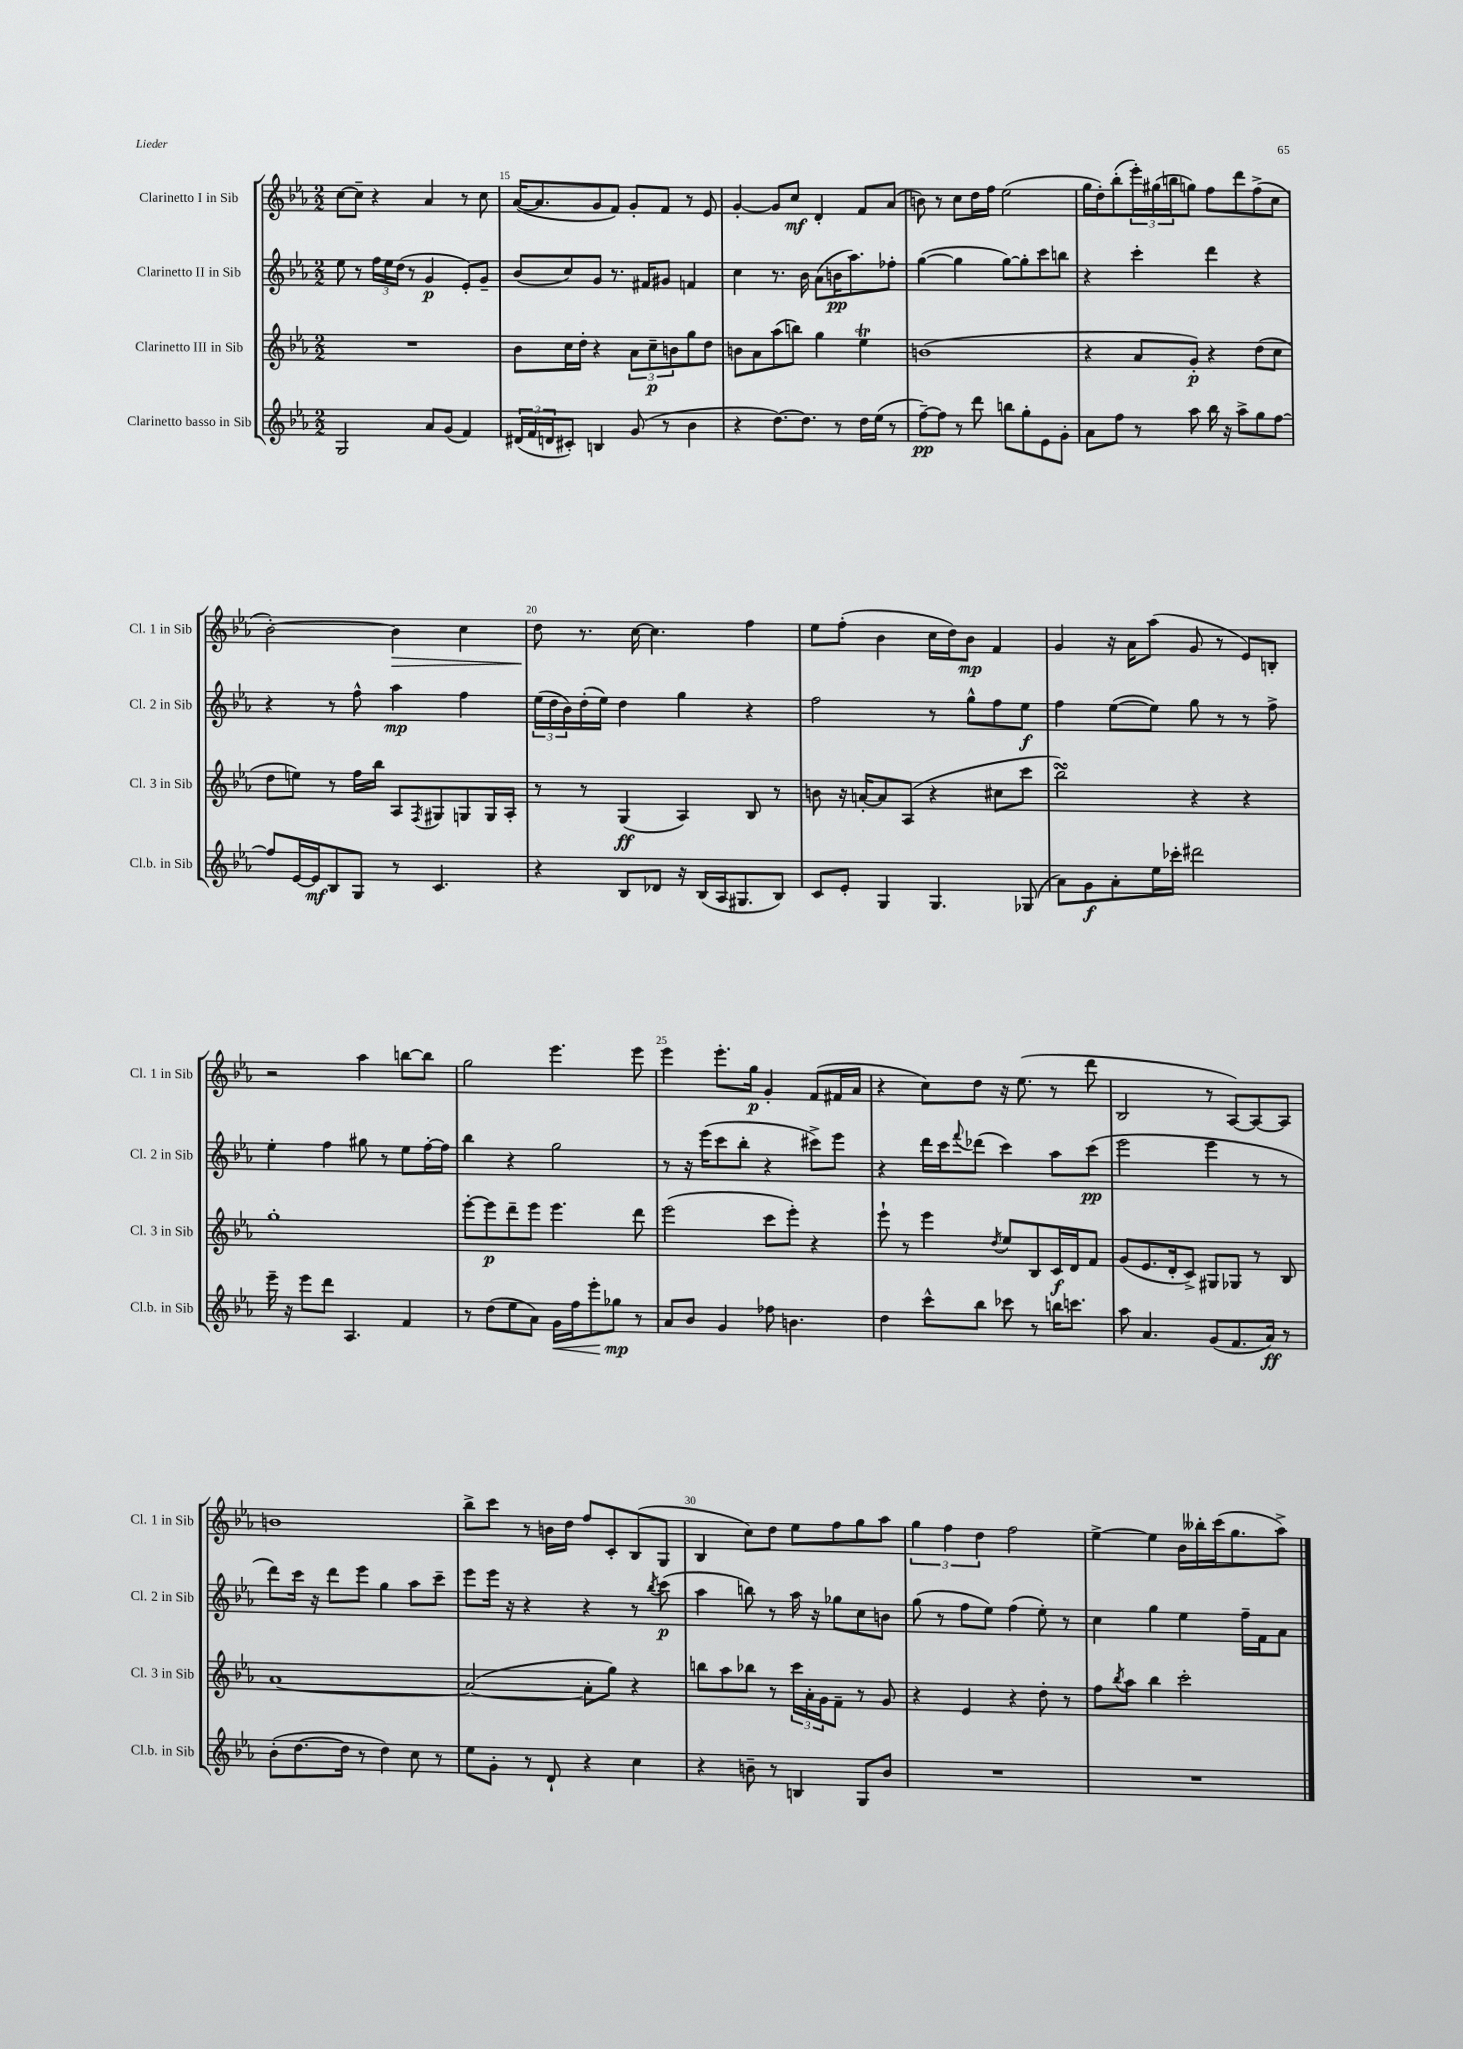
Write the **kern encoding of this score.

**kern	**kern	**kern	**kern
*staff4	*staff3	*staff2	*staff1
*clefG2	*clefG2	*clefG2	*clefG2
*k[b-e-a-]	*k[b-e-a-]	*k[b-e-a-]	*k[b-e-a-]
*M2/2	*M2/2	*M2/2	*M2/2
2G	1r	8ee-	[8cc
.	.	8r	8cc~]
.	.	24ff	4r
.	.	24ee-	.
.	.	(24dd	.
.	.	8r	.
8a-	.	4g	4a-
(8g	.	.	.
4f)	.	8e-')	8r
.	.	8g~	8cc
=	=	=	=
(24d#	8b-	(8b-	([16a-
24f	.	.	.
.	.	.	8.a-]
24d	.	.	.
8c#')	16cc	8cc)	.
.	16dd'	.	.
4B	4r	8g	8g
.	.	8.r	8f)
(8g	12a-	.	8g'
.	.	16f#	.
.	12cc~	.	.
8r	.	8g#	8f
.	12b	.	.
4b-	8gg	4f	8r
.	8dd	.	8e-
=	=	=	=
4r	8b	4cc	[4g'
.	8a-	.	.
[8.dd)	(8aa-	8.r	8g]
.	8bb)	.	8cc
8.dd]	.	16b-	.
.	4gg	(8a-	4d'
8r	.	16b	.
.	.	8.aa-)	.
16dd	4ee-	.	8f
(16ee-	.	.	.
8r	.	8ff-'	(8a-
=	=	=	=
[8ff~)	(1b	([4gg	8b)
8ff]	.	.	8r
8r	.	4gg]	8cc
8ddd	.	.	16dd
.	.	.	16ff
8bb	.	[8gg)	(2ee-
8gg'	.	8gg']	.
8e-	.	8ccc	.
8g'	.	8bb	.
=	=	=	=
8a-	4r	4r	16gg
.	.	.	16dd')
8ff	.	.	(8bb-'
8r	8a-	4ccc'	24eee-')
.	.	.	(24gg#
.	.	.	24bb
8aa-	8g')	.	8gg)
16bb-	4r	4ddd	8ff
16r	.	.	.
8aa-^	.	.	8ddd
8gg	(8dd	4r	(8ff^
[8ff	8cc	.	8cc
=	=	=	=
8ff]	8dd	4r	[2b-')
[16e-	8ee)	.	.
16e-]	.	.	.
8B-	8r	8r	.
8G	16ff	8ff^^	.
.	16bb-	.	.
8r	8A-	4aa-	4b-]
.	8qF	.	.
4.c	8G#	.	.
.	8G	4ff	4cc
.	16G	.	.
.	16A-'	.	.
=	=	=	=
4r	8r	(24ee-	8dd
.	.	24dd	.
.	.	24b-)	.
.	8r	(16dd'	8.r
.	.	16ee-)	.
8B-	(4G	4dd	.
.	.	.	[16cc
8d-	.	.	4.cc]
16r	4A-)	4gg	.
(16B-	.	.	.
16A-	.	.	.
8.G#	.	.	.
.	8B-	4r	4ff
8B-)	8r	.	.
=	=	=	=
8c	8b	2ff	8ee-
8e-'	16r	.	(8ff'
.	[16a'	.	.
4G	8a]	.	4b-
.	(8A-	.	.
4.G	4r	8r	16cc
.	.	.	16dd)
.	.	8gg^^	8b-
.	8cc#	8ff	4f
(8G-	8ccc	8ee-	.
=	=	=	=
8a-)	2bb-)	4ff	4g
8g	.	.	.
8a-'	.	([8ee-	16r
.	.	.	16a-
16ee-	.	8ee-])	(8aa-
16ccc-'	.	.	.
2ddd#	4r	8gg	8g
.	.	8r	8r
.	4r	8r	8e-)
.	.	8ff^	8B'
=	=	=	=
16eee-~	1gg'	4ee-'	2r
16r	.	.	.
8eee-	.	.	.
8ddd	.	4ff	.
4.A-	.	.	.
.	.	8gg#	4aa-
.	.	8r	.
4f	.	8ee-	[8bb
.	.	[16ff'	8bb]
.	.	16ff]	.
=	=	=	=
8r	[8eee-'	4bb-	2gg
(8dd	8eee-]	.	.
8ee-	8ddd~	4r	.
8a-)	8eee-	.	.
16g	4.eee-	2gg	4.eee-
16ff	.	.	.
8eee-'	.	.	.
8gg-	.	.	.
8r	8ddd	.	8eee-
=	=	=	=
8a-	(2eee-	8r	4eee-
8b-	.	16r	.
.	.	(16eee-	.
4g	.	8ccc	8.eee-'
.	.	8bb-'	.
.	.	.	16gg
8ff-	8ccc	4r	4g'
4.b	8eee-')	.	.
.	4r	8ccc#^)	(8f
.	.	8eee-	16f#
.	.	.	16a-
=	=	=	=
4dd	8eee-`	4r	4r
.	8r	.	.
8ccc^^	4eee-	16ddd	8cc)
.	.	16ccc	.
.	.	8qqfff	.
8bb-	.	(8ddd-	8dd
.	8qdd	.	.
8ccc-	8ee-	4ccc)	16r
.	.	.	(8.ee-
8r	8B-	.	.
16bb	16c	8aa-	8r
8.ccc	16d	.	.
.	8f	(8ccc	8ddd
=	=	=	=
8aa-	(8g	2eee-	2B-
4.a-	8.e-	.	.
.	16d'	.	.
.	8c^)	.	.
(8g	8G#	4eee-	8r
8.f	8G-	.	[8A-)
.	8r	8r	8A-_
16a-)	.	.	.
8r	8B-	8r	8A-]
=	=	=	=
(8b-'	[1a-	8ddd)	1b
[8.dd	.	16ccc	.
.	.	16r	.
.	.	8ddd	.
16dd]	.	.	.
8r	.	8eee-	.
4dd)	.	4gg	.
8cc	.	8aa-	.
8r	.	8ccc~	.
=	=	=	=
8ee-	(2a-_	8eee-	8bb-^
8g'	.	16eee-	8ccc
.	.	16r	.
8r	.	4r	8r
8d`	.	.	16b
.	.	.	16dd
4r	8a-']	4r	8ff
.	8gg)	.	8c'
4cc	4r	8r	(8B-
.	.	8qbb-	.
.	.	(8ccc	8G
=	=	=	=
4r	8bb	4aa-	4B-
.	8aa-	.	.
8b~	8bb-	8bb)	8cc)
8r	8r	8r	8dd
4B	24ccc	16aa-	8ee-
.	24a-'	.	.
.	.	16r	.
.	24g	.	.
.	8f~	8gg-	8ff
8G	8r	8cc	8gg
8b	8g	8b	8aa-
=	=	=	=
1r	4r	(8gg	6gg
.	.	8r	.
.	.	.	6ff
.	4e-	8ff	.
.	.	.	6dd
.	.	8ee-)	.
.	4r	(4ff	2ff
.	8dd'	8ee-')	.
.	8r	8r	.
=	=	=	=
1r	8ff	4cc	[4ee-^
.	8qbb-	.	.
.	8aa-	.	.
.	4bb-	4gg	4ee-]
.	2ccc'	4ee-	16b-
.	.	.	16bb--'
.	.	.	(16ccc
.	.	.	8.gg
.	.	16ff~	.
.	.	16f	.
.	.	8a-	8aa-^)
==	==	==	==
*-	*-	*-	*-
